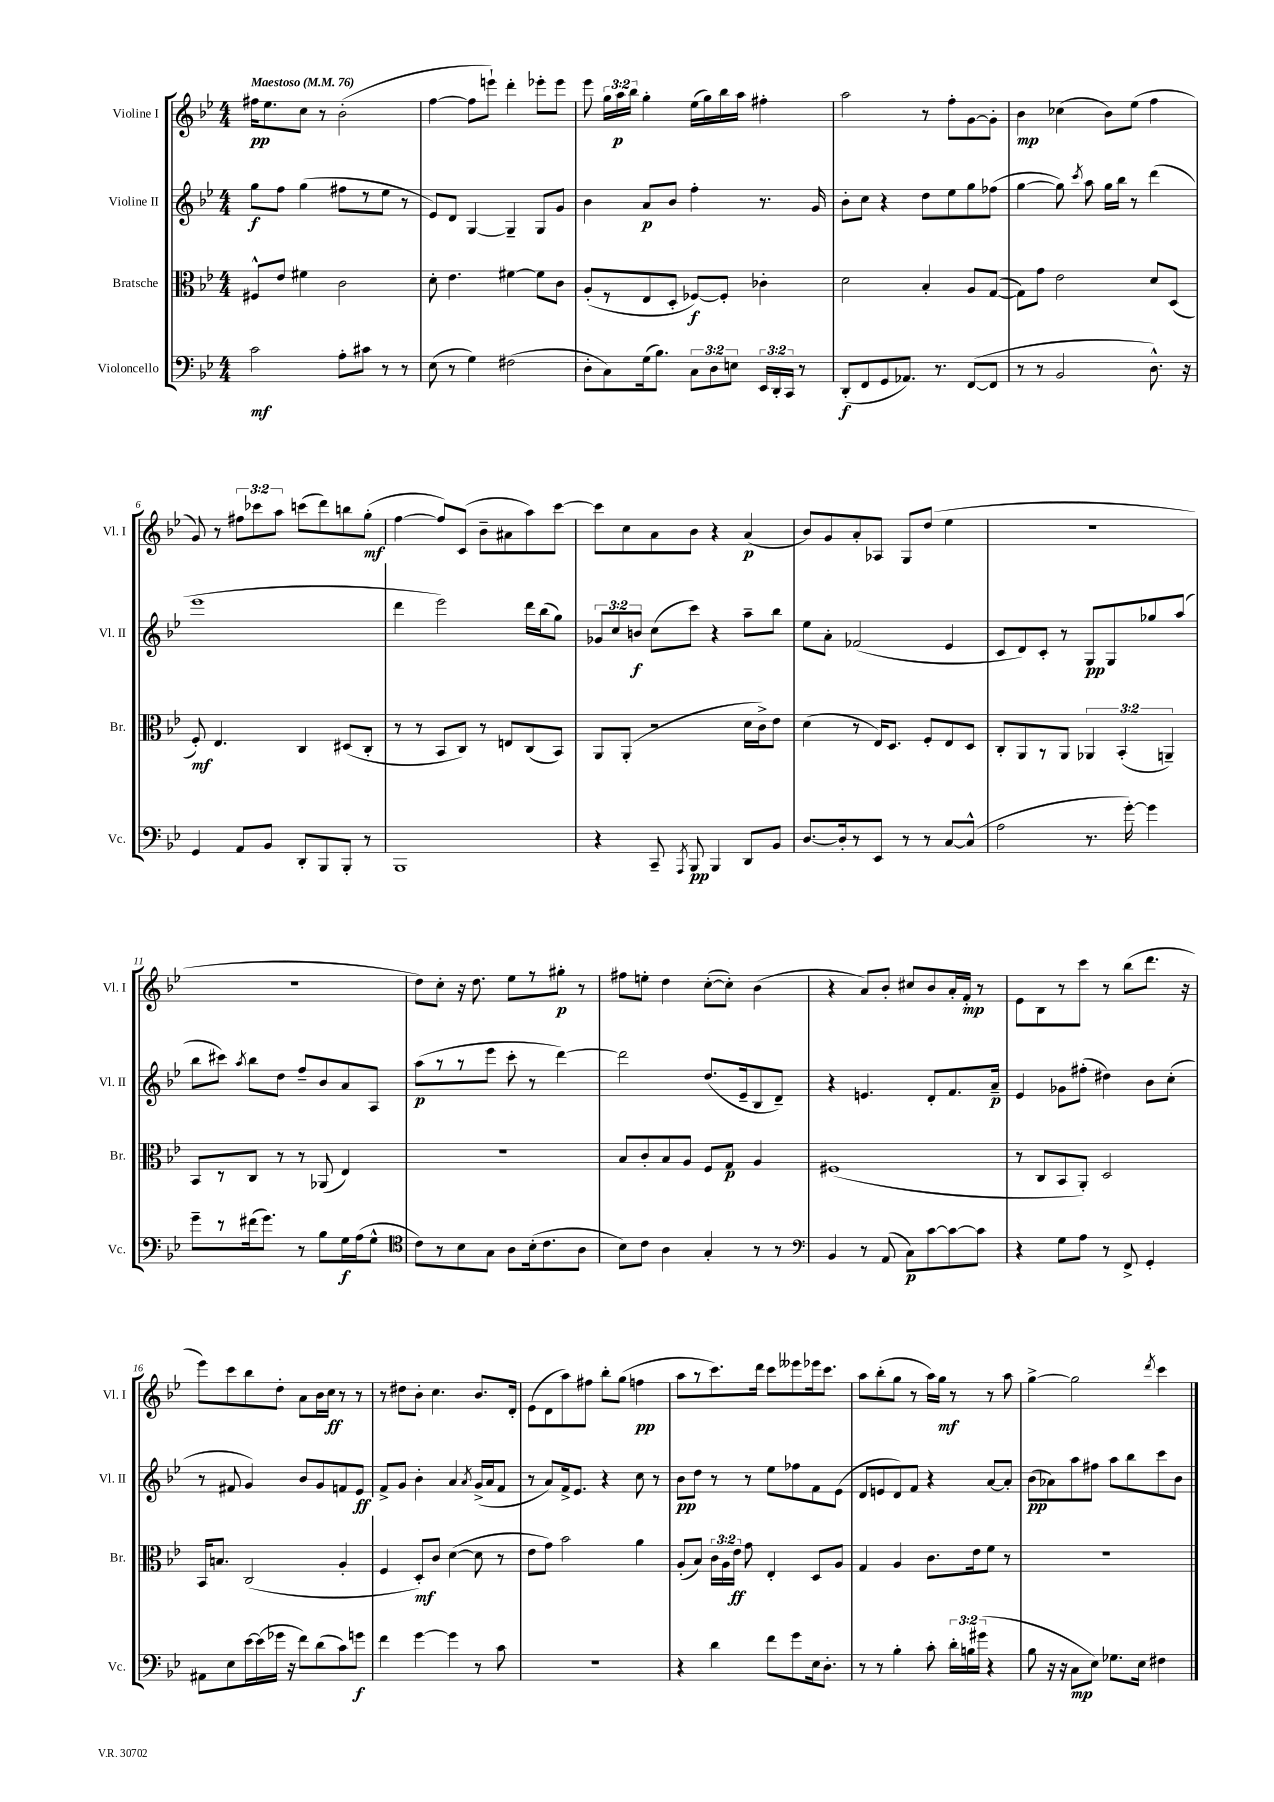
<<
\new StaffGroup <<
\new Staff = "s0" \with { instrumentName = "Violine I" shortInstrumentName = "Vl. I" } {
    \clef treble \key bes \major \numericTimeSignature \time 4/4 \override Staff.TupletNumber.text = #tuplet-number::calc-fraction-text \tempo "Maestoso" 4 = 76
    \autoBeamOff fis''16[\pp ees''8. c''8] r8 bes'2-.( |
    f''4~ f''8[ e'''8]-!) d'''4-. ees'''8[-. ees'''8] |
    ees'''8 \tuplet 3/2 { g''16[ a''16\p bes''16] } g''4-. ees''16[( g''16) bes''16 a''16] fis''4-. |
    a''2 r8 f''8[-. g'8~ g'8]-. |
    bes'4\mp ces''4( bes'8[) ees''8]( f''4 |
    g'8) r8 \tuplet 3/2 { fis''8[ ces'''8 a''8] } c'''8[( d'''8) b''8 g''8]-.\mf( |
    f''4~ f''8[) c'8]( bes'8[-- ais'8 a''8) c'''8]~ |
    c'''8[ c''8 a'8 bes'8] r4 a'4\p( |
    bes'8[) g'8 a'8-. aes8] g8[ d''8]( ees''4 |
    R1 |
    R1 |
    d''8[) c''8]-. r16 d''8. ees''8[ r8 gis''8]-.\p r8 |
    fis''8[ e''8]-. d''4 c''8[~-.( c''8]-.) bes'4( |
    r4 a'8[) bes'8]-. cis''8[ bes'8 a'16-. f'16]-.\mp r8 |
    ees'8[ bes8 r8 c'''8] r8 bes''8[( d'''8.] r16 |
    ees'''8[) c'''8 bes''8 d''8]-. a'8[ bes'16 c''16]\ff r8 r8 |
    r8 dis''8[ bes'8]-. c''4. bes'8.[ d'16]-. |
    ees'8[( d'8 a''8) fis''8] bes''8[-. g''8]( f''4\pp |
    a''8[ r8 c'''8.) d'''16] c'''8[ eeses'''8 ees'''16 c'''8.] |
    a''8[ bes''8-.( g''8] r8 a''16[) g''16]\mf r8 r8 a''8 |
    g''4~-> g''2 \acciaccatura { d'''8 } c'''4 \bar "|." |
}
\new Staff = "s1" \with { instrumentName = "Violine II" shortInstrumentName = "Vl. II" } {
    \clef treble \key bes \major \numericTimeSignature \time 4/4 \override Staff.TupletNumber.text = #tuplet-number::calc-fraction-text
    \autoBeamOff g''8[\f f''8] g''4( fis''8[ r8 ees''8] r8 |
    ees'8[) d'8] g4~ g4-- g8[ g'8] |
    bes'4 a'8[\p bes'8] f''4-. r8. g'16 |
    bes'8[-. c''8] r4 d''8[ ees''8 g''8 fes''8]( |
    g''4~ g''8) \acciaccatura { c'''8 } a''8 g''16[ bes''16] r8 d'''4( |
    ees'''1 |
    d'''4 ees'''2) d'''16[ bes''16( g''8]) |
    \tuplet 3/2 { ges'8[ c''8 b'8]\f } c''8[( c'''8]) r4 a''8[-- bes''8] |
    ees''8[ a'8]-. fes'2( ees'4 |
    c'8[ d'8) c'8]-. r8 g8[\pp g8 ges''8 a''8]( |
    bes''8[ cis'''8]) \acciaccatura { a''8 } bes''8[ d''8] f''8[-- bes'8 a'8 a8] |
    a''8[\p( r8 r8 ees'''8] c'''8-. r8 d'''4~) |
    d'''2 d''8.[( ees'16-- bes8 d'8]--) |
    r4 e'4. d'8[-. f'8. a'16]--\p |
    ees'4 ges'8[ fis''8]-.( dis''4) bes'8[ c''8]-.( |
    r8 fis'8 g'4) bes'8[ g'8 f'8 ees'8]\ff |
    f'8[-> g'8] bes'4-. a'4 \acciaccatura { a'8 } g'16[->( a'16 f'8] |
    r8 a'8[) f'16-> ees'8.] r4 c''8 r8 |
    bes'8[\pp d''8] r8 r8 ees''8[ fes''8 f'8 ees'8]( |
    d'8[ e'8 d'8) f'8] r4 a'8[~ a'8]-. |
    bes'8[\pp( aes'8) a''8 fis''8] a''8[ bes''8 c'''8 bes'8] \bar "|." |
}
\new Staff = "s2" \with { instrumentName = "Bratsche" shortInstrumentName = "Br." } {
    \clef alto \key bes \major \numericTimeSignature \time 4/4 \override Staff.TupletNumber.text = #tuplet-number::calc-fraction-text
    \autoBeamOff fis8[-^ ees'8] fis'4 c'2 |
    d'8-. ees'4. fis'4~ fis'8[ c'8] |
    a8[-.( r8 ees8 d8]-. fes8[~\f) fes8]-. ces'4-. |
    d'2 bes4-. a8[ g8]~( |
    g8[) g'8] ees'2 d'8[ d8]( |
    f8-.\mf) ees4. c4 dis8[( c8]-. |
    r8 r8 bes,8[ c8]) r8 e8[ c8( bes,8]) |
    a,8[ a,8]-.( r2 d'16[ c'16->) ees'8] |
    d'4( r8 ees16[) d8.] f8[-. ees8 d8] |
    c8[-. a,8 r8 a,8] \tuplet 3/2 { aes,4 bes,4-.( a,4--) } |
    bes,8[ r8 c8] r8 r8 aes,8( ees4) |
    R1 |
    bes8[ c'8-. bes8 a8] f8[ g8]\p a4 |
    fis1( |
    r8 c8[ bes,8 a,8]-.) d2 |
    bes,16[ b8.] c2( a4-. |
    f4 d8[-.\mf) c'8] d'4~( d'8 r8 |
    ees'8[ g'8]) bes'2 a'4 |
    a8[-.( bes8]) \tuplet 3/2 { c'16[ a16 ees'16]\ff } g'8 ees4-. d8[ a8] |
    g4 a4 c'8.[ ees'16 f'8] r8 |
    R1 \bar "|." |
}
\new Staff = "s3" \with { instrumentName = "Violoncello" shortInstrumentName = "Vc." } {
    \clef bass \key bes \major \numericTimeSignature \time 4/4 \override Staff.TupletNumber.text = #tuplet-number::calc-fraction-text
    \autoBeamOff c'2\mf a8[-. cis'8] r8 r8 |
    ees8( r8 g4) fis2( |
    d8[-. c8) g16( bes8.]) \tuplet 3/2 { c8[ d8 e8] } \tuplet 3/2 { ees,16[ d,16-. c,16] } r8 |
    d,8[-.\f( f,8 g,8 aes,8.]) r8. f,8[~( f,8] |
    r8 r8 bes,2 d8.-^) r16 |
    g,4 a,8[ bes,8] d,8[-. bes,,8 bes,,8]-. r8 |
    bes,,1 |
    r4 c,8-- \acciaccatura { a,,8 } bes,,8\pp bes,,4 d,8[ bes,8] |
    d8.[~ d16-. r8 ees,8] r8 r8 c8[~ c8]-^( |
    a2 r8. g'16~-.) g'4 |
    g'8[-- r8 fis'16( g'8.]) r8 bes8[ g16\f a16( g8]-^ |
    \clef tenor c'8[) r8 bes8 g8] a8[ bes16-.( c'8. a8] |
    bes8[) c'8] a4 g4-. r8 r8 |
    \clef bass bes,4 r8 a,8( c8[\p) c'8~ c'8~ c'8] |
    r4 g8[ a8] r8 f,8-> g,4-. |
    ais,8[ ees8 ees'16~ ees'16( ges'16] r16 f'8[) d'8( c'8) g'8]\f |
    f'4 g'4~ g'4 r8 c'8 |
    R1 |
    r4 d'4 f'8[ g'8 ees16 d8.]-. |
    r8 r8 bes4-. c'8-. \tuplet 3/2 { d'16[-. b16 gis'16]( } r4 |
    bes8 r16 r16 c8[\mp ees8]) ges8.[ ees16] fis4 \bar "|." |
}
>>
>>
